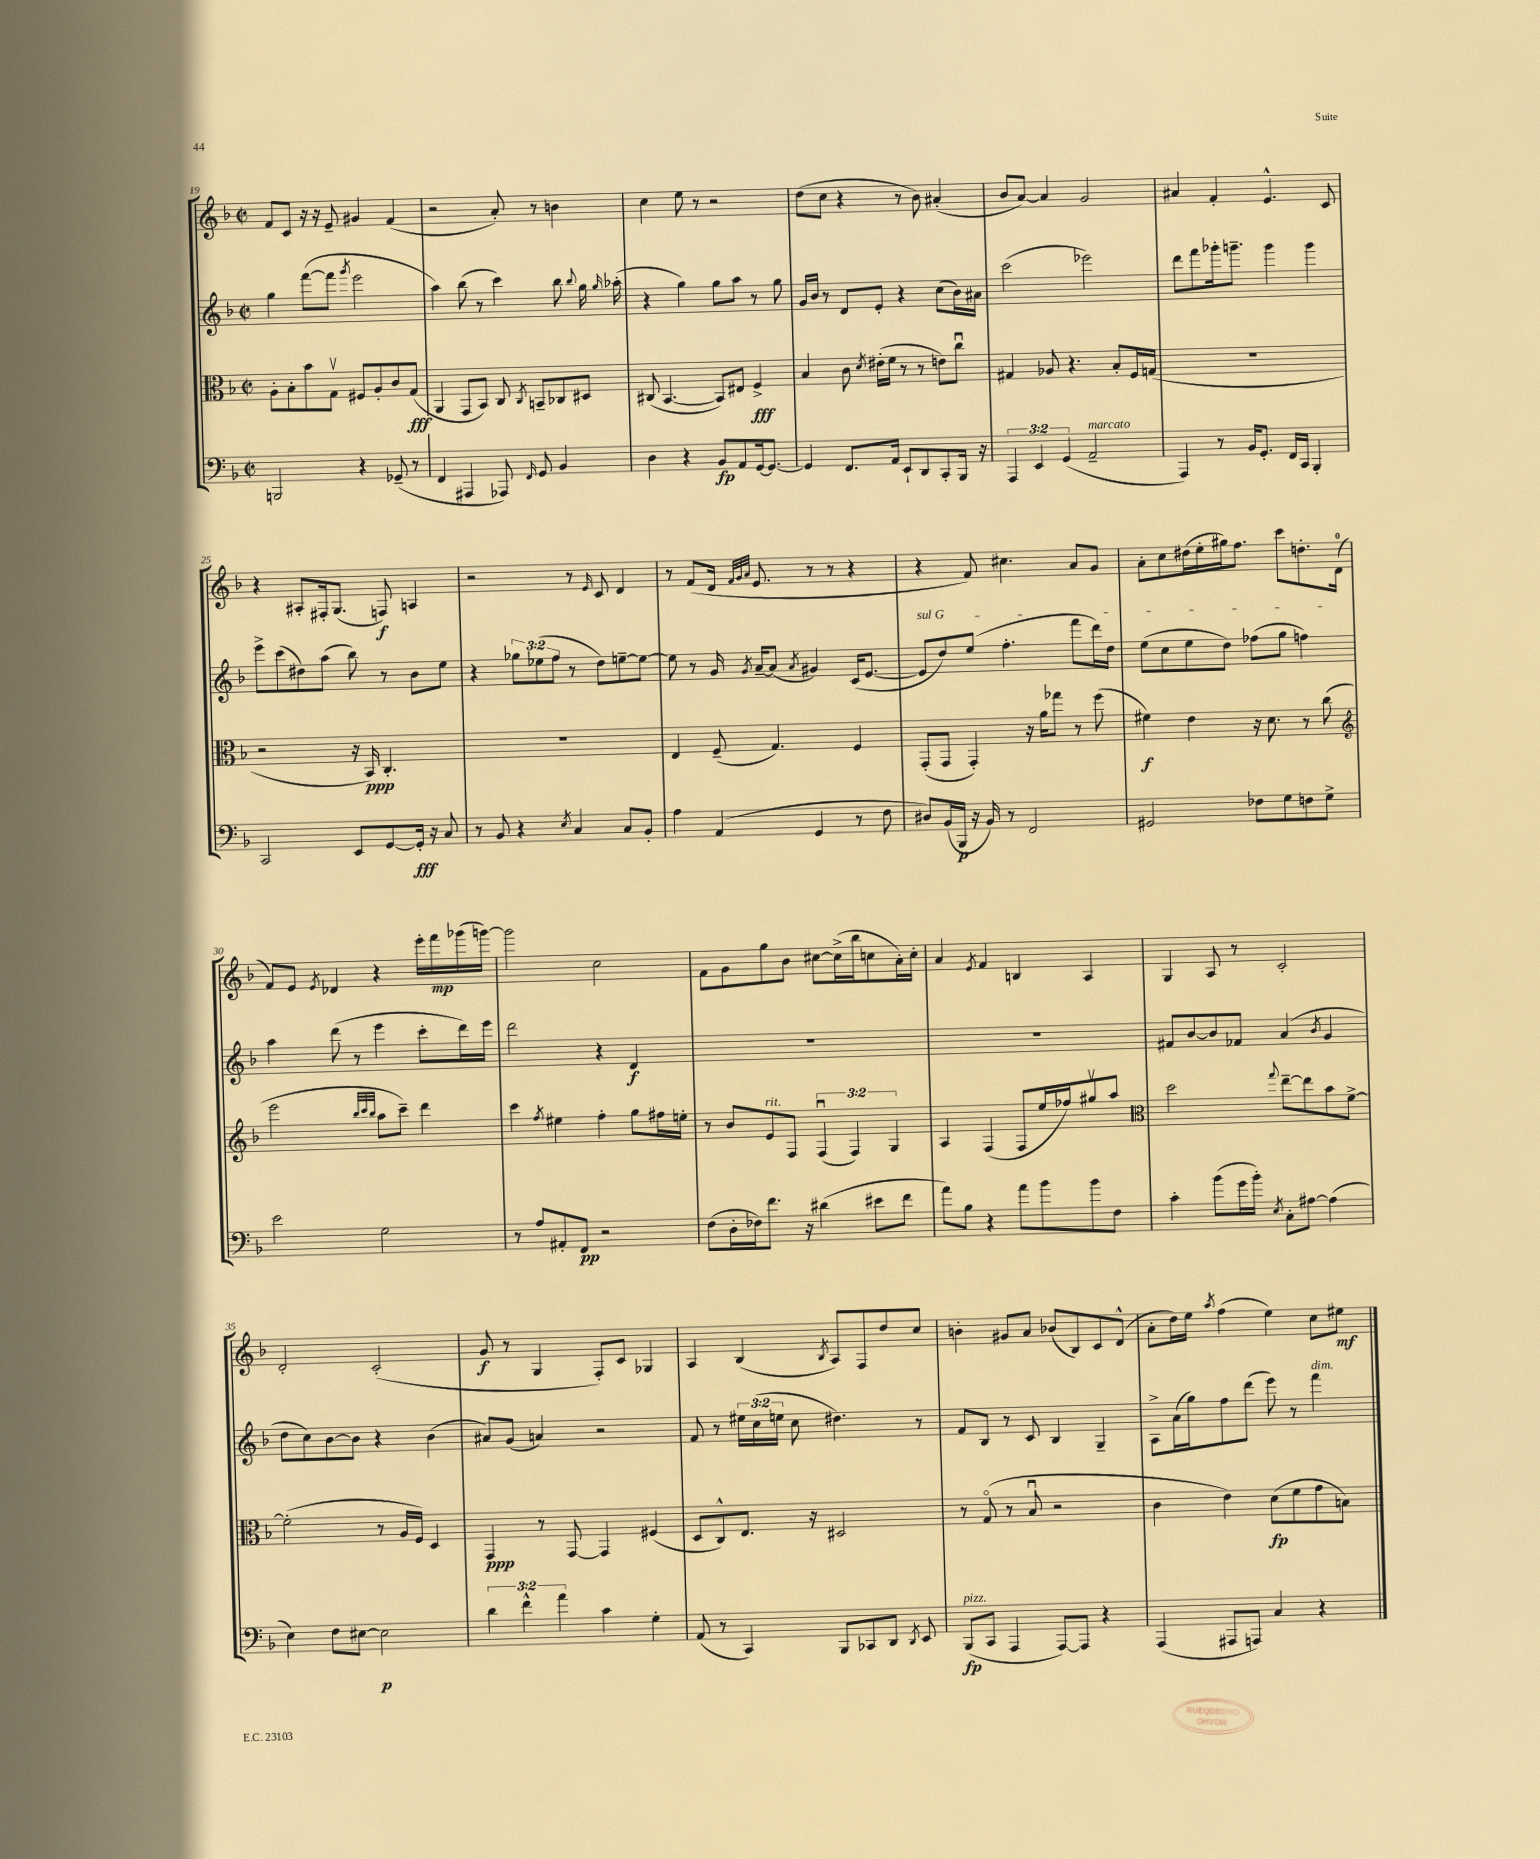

**kern	**dynam	**kern	**dynam	**kern	**dynam	**kern	**dynam
*part4	*part4	*part3	*part3	*part2	*part2	*part1	*part1
*staff4	*staff4	*staff3	*staff3	*staff2	*staff2	*staff1	*staff1
*clefF4	*	*clefC3	*	*clefG2	*	*clefG2	*
*k[b-]	*	*k[b-]	*	*k[b-]	*	*k[b-]	*
*M2/2	*	*M2/2	*	*M2/2	*	*M2/2	*
*met(c|)	*	*met(c|)	*	*met(c|)	*	*met(c|)	*
=19	=19	=19	=19	=19	=19	=19	=19
2BBBn/	.	8A'\L	.	4gg\	.	8f/L	.
.	.	8B-'\	.	.	.	8c/J	.
.	.	8b-\	.	([8fff\L	.	16r	.
.	.	.	.	.	.	16r	.
.	.	8Gv\J	.	8fff\J]	.	8e~/	.
.	.	.	.	8qggg/	.	.	.
4r	.	8F#X/L	.	2eee\	.	4g#X/	.
.	.	8A'/	.	.	.	.	.
(8GG-X~/	.	8c/	.	.	.	(4f/	.
8r	.	(8G/J	fff	.	.	.	.
=20	=20	=20	=20	=20	=20	=20	=20
4FF/	.	4AA/	.	4aa\)	.	2r	.
4AAA#X/	.	8GG/L	.	(8bb-\	.	.	.
.	.	8BB-/J)	.	8r	.	.	.
8AAA-X/)	.	8C/	.	4ccc\)	.	8a'/)	.
16qqFF/	.	8qC/	.	.	.	.	.
8GG/	.	8BBn~/L	.	.	.	8r	.
4BB-/	.	8C-X/	.	8bb-\	.	4bn\	.
.	.	.	.	8qqbb-/	.	.	.
.	.	8D#X/J	.	16gg\	.	.	.
.	.	.	.	16qqgg/	.	.	.
.	.	.	.	(16aa-X'\	.	.	.
=21	=21	=21	=21	=21	=21	=21	=21
4D\	.	(8C#X/	.	4r	.	4cc\	.
.	.	[4.BB-/	.	.	.	.	.
4r	.	.	.	4gg\)	.	8ee\	.
.	.	.	.	.	.	8r	.
8BB-/L	fp	8BB-/L])	.	8gg\L	.	2r	.
8AA/	.	8E#X/J	.	8aa\J	.	.	.
[16GG/k	.	4F^/	fff	8r	.	.	.
8.GG/J_	.	.	.	.	.	.	.
.	.	.	.	8gg\	.	.	.
=22	=22	=22	=22	=22	=22	=22	=22
4GG/]	.	4B-/	.	16g/LL	.	(8dd\L	.
.	.	.	.	16b-/JJ	.	.	.
.	.	.	.	8r	.	8cc\J	.
8.FF/L	.	8c\	.	8d/L	.	4r	.
.	.	8qd/	.	.	.	.	.
.	.	(16e#X'\LL	.	8e'/J	.	.	.
16AA/Jk	.	16f\JJ	.	.	.	.	.
8EE`/L	.	8r	.	4r	.	8r	.
8DD/	.	8r	.	.	.	8b-\)	.
8CC'/	.	8en\L)	.	(8cc\L	.	(4a#X'/	.
16BBB-/Jk	.	8ccu\J	.	16b-\L)	.	.	.
16r	.	.	.	16a#X\JJ	.	.	.
=23	=23	=23	=23	=23	=23	=23	=23
6AAA/	.	4G#X/	.	(2ccc\	.	8b-/L	.
.	.	.	.	.	.	[8a/J)	.
6EE/	.	.	.	.	.	.	.
.	.	8A-X/	.	.	.	4a/]	.
(6GG/	.	.	.	.	.	.	.
.	.	4.r	.	.	.	.	.
!LO:TX:a:i:t=marcato	!	!	!	!	!	!	!
2AA~/	.	.	.	2eee-X\)	.	2g/	.
.	.	8B-'/L	.	.	.	.	.
.	.	16F/L	.	.	.	.	.
.	.	(16Gn/JJ	.	.	.	.	.
=24	=24	=24	=24	=24	=24	=24	=24
4AAA/)	.	1r	.	8ddd\L	.	4a#X/	.
.	.	.	.	8fff\	.	.	.
8r	.	.	.	16ggg-X'\k	.	4f'/	.
.	.	.	.	8.gggn~\J	.	.	.
16BB-/KL	.	.	.	.	.	.	.
8.GG'/J	.	.	.	.	.	.	.
.	.	.	.	4ggg\	.	4.e^^/	.
16FF/LL	.	.	.	.	.	.	.
16CC/JJ	.	.	.	.	.	.	.
4BBB-'/	.	.	.	4ggg\	.	.	.
.	.	.	.	.	.	8c/	.
!!LO:LB:g=z
=25	=25	=25	=25	=25	=25	=25	=25
2CC/	.	2r	.	8eee^\L	.	4r	.
.	.	.	.	(8ccc\	.	.	.
.	.	.	.	8dd#X\)	.	8A#X'/L	.
.	.	.	.	(8aa\J	.	16F#X'/k	.
.	.	.	.	.	.	(8.G/J	.
8EE/L	.	16r	.	8bb-\)	.	.	.
.	.	16BB-/)	ppp	.	.	.	.
[8GG/	.	4.C'/	.	8r	.	8Fn/)	f
16GG'/Jk]	fff	.	.	8b-\L	.	4An/	.
16r	.	.	.	.	.	.	.
8C/	.	.	.	8ee\J	.	.	.
=26	=26	=26	=26	=26	=26	=26	=26
8r	.	1r	.	4r	.	2r	.
8BB-/	.	.	.	.	.	.	.
4r	.	.	.	12gg-X\L	.	.	.
.	.	.	.	(12ee-X\	.	.	.
.	.	.	.	12ff\J	.	.	.
8qE/	.	.	.	.	.	.	.
4C/	.	.	.	8r	.	8r	.
.	.	.	.	.	.	16qqe/	.
.	.	.	.	8dd\L)	.	8c/	.
8C/L	.	.	.	[8een~\	.	4d/	.
8BB-'/J	.	.	.	8ee\J_	.	.	.
=27	=27	=27	=27	=27	=27	=27	=27
4A\	.	4E/	.	8ee\]	.	8r	.
.	.	.	.	8r	.	(8f/L	.
(4AA/	.	(8F~/	.	16g/	.	16d/Jk	.
.	.	.	.	.	.	32qqf/LLL	.
.	.	.	.	.	.	32qqg/	.
.	.	.	.	8qg/	.	32qqa/JJJ	.
.	.	.	.	[16a~/KL	.	8.e/	.
.	.	4.G/)	.	(8a/J]	.	.	.
.	.	.	.	8qa/	.	.	.
4GG/	.	.	.	4g#X/)	.	8r	.
.	.	.	.	.	.	8r	.
8r	.	4F/	.	(16c/KL	.	4r	.
.	.	.	.	[8.e/J	.	.	.
8F\	.	.	.	.	.	.	.
=28	=28	=28	=28	=28	=28	=28	=28
!	!	!	!	!LO:TX:a:i:t=sul G	!	!	!
8D#X/L)	.	(8GG'/L	.	8e/L]	.	4r	.
(16BB-/L	.	8GG/J	.	8dd/)	.	.	.
16BBB-/JJ	p	.	.	.	.	.	.
16r	.	4GG'/)	.	(8ee/J	.	8f/)	.
16BB-/)	.	.	.	.	.	.	.
8r	.	.	.	4.ff'\	.	4.cc#X\	.
2FF/	.	16r	.	.	.	.	.
.	.	16a\KL	.	.	.	.	.
.	.	8gg-X\J	.	.	.	.	.
.	.	8r	.	8fff\L	.	8a/L	.
.	.	(8ff\	.	16ddd\L)	.	8g/J	.
.	.	.	.	16dd\JJ	.	.	.
=29	=29	=29	=29	=29	=29	=29	=29
2GG#X/	.	4f#X\)	f	(8ee\L	.	8a'\L	.
.	.	.	.	8cc\	.	8cc\	.
.	.	4e\	.	8ee\	.	(16dd#X\L	.
.	.	.	.	.	.	16ee'\	.
.	.	.	.	8dd\J)	.	16gg#X\J)	.
.	.	.	.	.	.	8.ff\J	.
8F-X\L	.	16r	.	(8ff-X\L	.	.	.
.	.	8.d\	.	.	.	.	.
8G\	.	.	.	8gg\J	.	8ccc\L	.
8Fn\	.	8r	.	4ffn\)	.	8.ddn'\	.
8G^\J	.	(8cc\	.	.	.	.	.
.	.	.	.	.	.	(16d\Jk	.
!!LO:LB:g=z
=30	=30	=30	=30	=30	=30	=30	=30
*	*	*clefG2	*	*	*	*	*
2e\	.	2eee\	.	4aa\	.	8f/L)	.
.	.	.	.	.	.	8e/J	.
.	.	.	.	.	.	8qe/	.
.	.	.	.	(8ddd\	.	4d-X/	.
.	.	.	.	8r	.	.	.
.	.	32qqbb-/LLL	.	.	.	.	.
.	.	32qqccc/	.	.	.	.	.
.	.	32qqbb-/JJJ	.	.	.	.	.
2G\	.	8aa\L	.	4eee\	.	4r	.
.	.	8ccc~\J)	.	.	.	.	.
.	.	4ddd\	.	8ccc'\L	.	16eee'\LL	.
.	.	.	.	.	.	16fff\	mp
.	.	.	.	16ddd\L)	.	(16ggg-X\	.
.	.	.	.	16eee\JJ	.	[16gggn\JJ)	.
=31	=31	=31	=31	=31	=31	=31	=31
8r	.	4ccc\	.	2ddd\	.	2ggg\]	.
8A/L	.	.	.	.	.	.	.
.	.	8qff/	.	.	.	.	.
8AA#X'/	.	4ee#X\	.	.	.	.	.
8FF/J	pp	.	.	.	.	.	.
2r	.	4ff'\	.	4r	.	2cc\	.
.	.	8gg\L	.	4d/	f	.	.
.	.	16ff#X\L	.	.	.	.	.
.	.	16een'\JJ	.	.	.	.	.
=32	=32	=32	=32	=32	=32	=32	=32
(8F\L	.	8r	.	1r	.	8f\L	.
16D'\L	.	8b-/L	.	.	.	8g\	.
16F-X\J)	.	.	.	.	.	.	.
!	!	!LO:TX:a:i:t=rit.	!	!	!	!	!
8.f\J	.	8e/	.	.	.	8gg\	.
.	.	8F/J	.	.	.	8b-\J	.
16r	.	.	.	.	.	.	.
(4d#X\	.	(6Fu/	.	.	.	[8cc#X\L	.
.	.	.	.	.	.	(16cc#^\L]	.
.	.	6F/)	.	.	.	.	.
.	.	.	.	.	.	16bb-\J	.
8e#X\L	.	.	.	.	.	8ccn\	.
.	.	6G/	.	.	.	.	.
8f\J	.	.	.	.	.	16a'\L)	.
.	.	.	.	.	.	16cc'\JJ	.
=33	=33	=33	=33	=33	=33	=33	=33
8a\L)	.	4A/	.	1r	.	4a/	.
8B-\J	.	.	.	.	.	.	.
.	.	.	.	.	.	8qe/	.
4r	.	(4F/	.	.	.	4f/	.
8a\L	.	8F/L	.	.	.	4Bn/	.
8b-\	.	16ee/L	.	.	.	.	.
.	.	16ff-X/J)	.	.	.	.	.
8b-\	.	8gg#Xv/	.	.	.	4A/	.
8F\J	.	8aa/J	.	.	.	.	.
=34	=34	=34	=34	=34	=34	=34	=34
*	*	*clefC3	*	*	*	*	*
4c'\	.	2dd\	.	8f#X/L	.	4G/	.
.	.	.	.	[8b-/	.	.	.
(8b-\L	.	.	.	8b-/]	.	8A/	.
16g\L	.	.	.	8f-X/J	.	8r	.
16b-'\JJ)	.	.	.	.	.	.	.
8qE/	.	8qqgg/	.	.	.	.	.
8C'\L	.	[8ee~\L	.	(4a/	.	2c'/	.
[8A#X\J	.	8ee\]	.	.	.	.	.
.	.	.	.	8qb-/	.	.	.
(4A#\]	.	8b-\	.	4g/	.	.	.
.	.	[8f^\J	.	.	.	.	.
!!LO:LB:g=z
=35	=35	=35	=35	=35	=35	=35	=35
4E\)	.	(2f'\]	.	8dd\L	.	2d'/	.
.	.	.	.	8cc\)	.	.	.
8F\L	.	.	.	[8b-\	.	.	.
[8E#X\J	.	.	.	8b-\J]	.	.	.
2E#\]	p	8r	.	4r	.	(2c'/	.
.	.	16A/LL	.	.	.	.	.
.	.	16F/JJ)	.	.	.	.	.
.	.	4D/	.	(4b-\	.	.	.
=36	=36	=36	=36	=36	=36	=36	=36
6d\	.	4GG/	ppp	8a#X/L)	.	8g/	f
.	.	.	.	(8g/J	.	8r	.
6f^^\	.	.	.	.	.	.	.
.	.	8r	.	4an/)	.	4G/	.
6a\	.	.	.	.	.	.	.
.	.	[8GG/	.	.	.	.	.
4c\	.	4GG/]	.	2r	.	8F'/L)	.
.	.	.	.	.	.	8c/J	.
4G'\	.	(4F#X/	.	.	.	4G-X/	.
=37	=37	=37	=37	=37	=37	=37	=37
(8AA/	.	8D/L	.	8f/	.	4A/	.
8r	.	8C^^/)	.	8r	.	.	.
4CC/)	.	8.E/J	.	24ee#X\LL	.	(4B-/	.
.	.	.	.	(24cc\	.	.	.
.	.	.	.	24een\JJ	.	.	.
.	.	.	.	8cc\	.	.	.
.	.	16r	.	.	.	.	.
.	.	.	.	.	.	8qB-/	.
8BBB-/L	.	2D#X/	.	4.dd#X\)	.	8A/L)	.
8CC-X/	.	.	.	.	.	8F/	.
8DD/J	.	.	.	.	.	8dd/	.
8qDD/	.	.	.	.	.	.	.
8EE/	.	.	.	8r	.	8cc/J	.
=38	=38	=38	=38	=38	=38	=38	=38
!LO:TX:a:i:t=pizz.	!	!	!	!	!	!	!
(8BBB-/L	fp	8r	.	8f/L	.	4bn'\	.
8CC/J	.	(8G/	.	8B-/J	.	.	.
4AAA/	.	8r	.	8r	.	8g#X/L	.
.	.	8B-u/	.	8c/	.	8a/J	.
[8AAA/L)	.	2r	.	4B-/	.	(8b-X/L	.
8AAA/J]	.	.	.	.	.	8B-/)	.
4r	.	.	.	4G~/	.	8c/	.
.	.	.	.	.	.	(8d^^/J	.
=39	=39	=39	=39	=39	=39	=39	=39
(4AAA/	.	4c\	.	8A^\L	.	8a'\L	.
.	.	.	.	(16a\L	.	16dd\L)	.
.	.	.	.	16gg\J)	.	16ee\JJ	.
.	.	.	.	.	.	8qaa/	.
8AAA#X/L	.	4e\)	.	8ff\	.	(4ff\	.
8AAAn/J)	.	.	.	(8ddd\J	.	.	.
4C/	.	(8d\L	fp	8eee\)	.	4ee\)	.
.	.	8f\	.	8r	.	.	.
!	!	!	!	!LO:TX:a:i:t=dim.	!	!	!
4r	.	8g\	.	4fff\	.	8cc\L	.
.	.	8Bn\J)	.	.	.	8ee#X\J	mf
==	==	==	==	==	==	==	==
*-	*-	*-	*-	*-	*-	*-	*-
